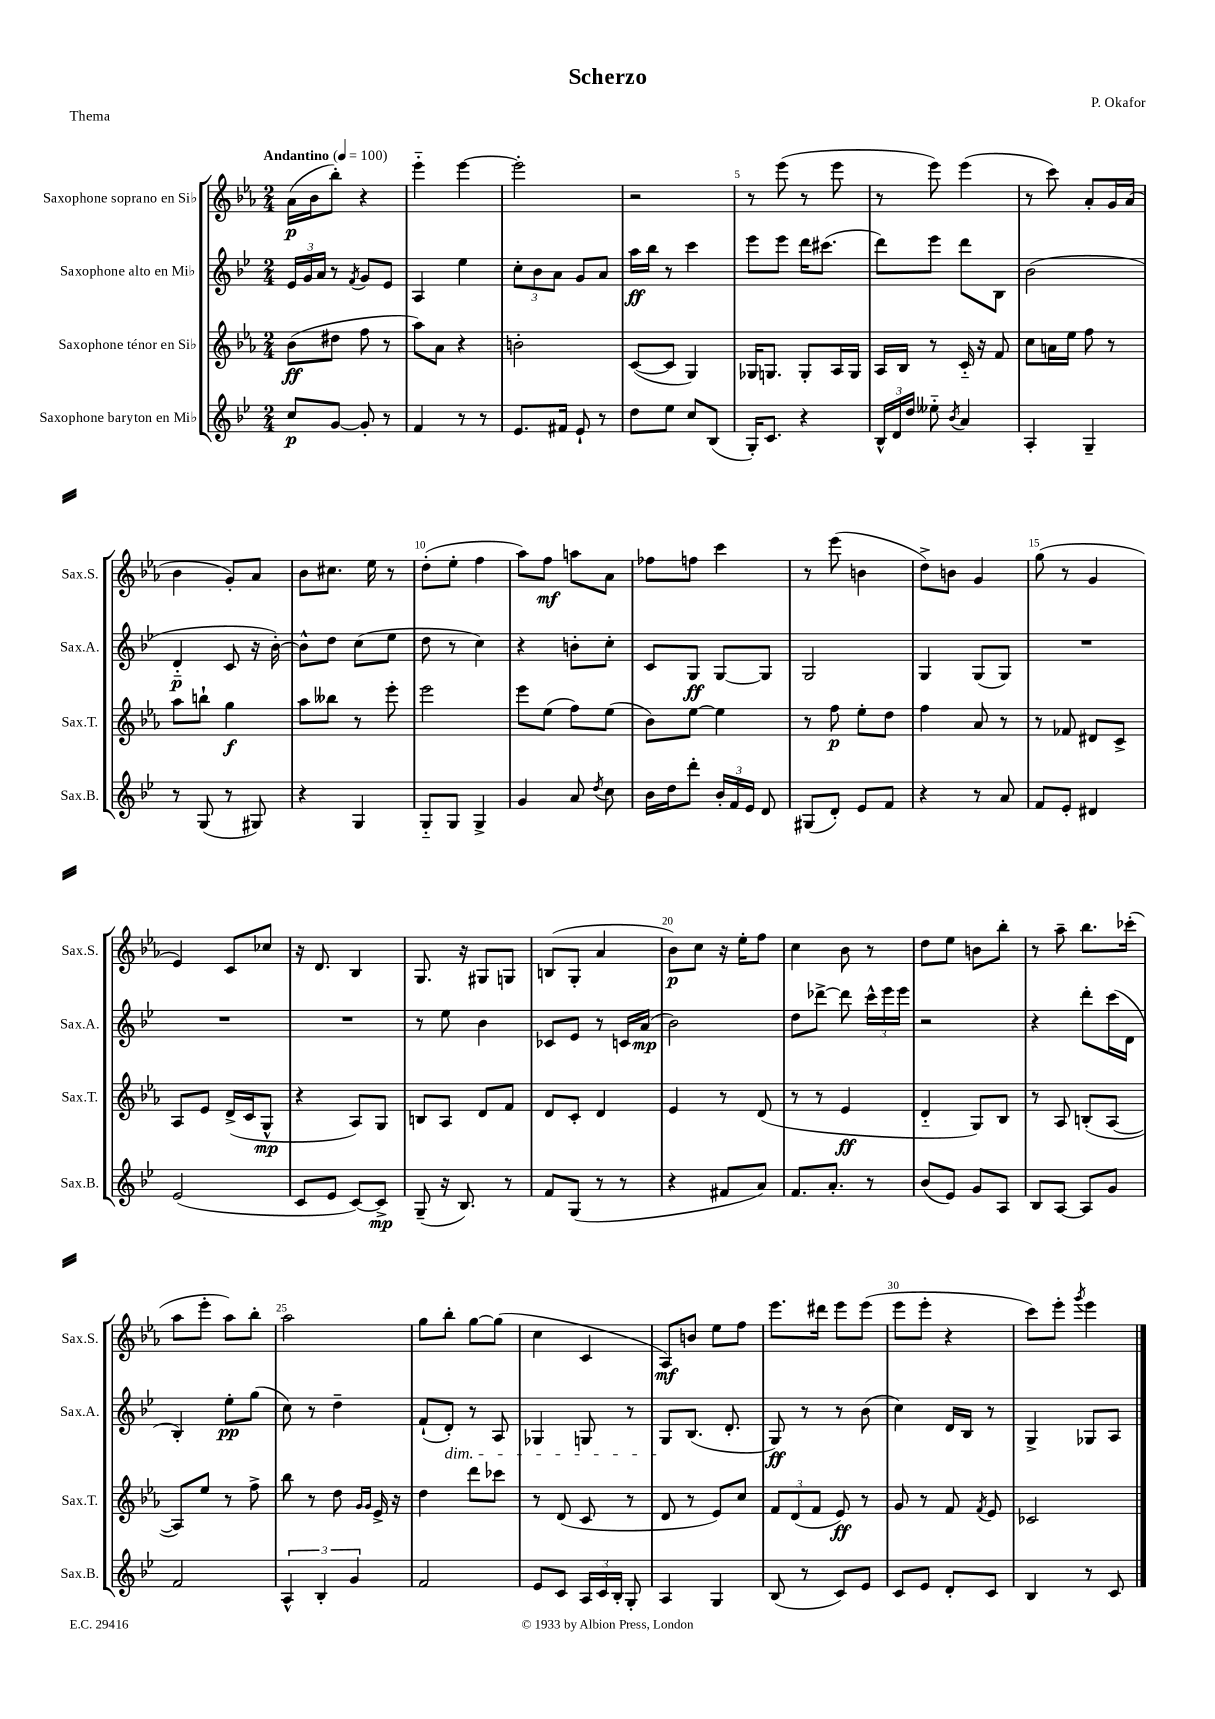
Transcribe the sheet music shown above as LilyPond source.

\header { title = "Scherzo" composer = "P. Okafor" piece = "Thema" }
<<
\new StaffGroup <<
\new Staff = "s0" \with { instrumentName = "Saxophone soprano en Sib" shortInstrumentName = "Sax.S." } {
    \clef treble \key ees \major \numericTimeSignature \time 2/4 \tempo "Andantino" 4 = 100
    \autoBeamOff aes'16[\p( bes'16 bes''8]-.) r4 |
    ees'''4-_ ees'''4~ |
    ees'''2-. |
    r2 |
    r8 ees'''8( r8 ees'''8 |
    r8 ees'''8) ees'''4( |
    r8 c'''8) aes'8[-. g'16 aes'16]( |
    bes'4 g'8[-.) aes'8] |
    bes'8[ cis''8.] ees''16 r8 |
    d''8[-.( ees''8]-. f''4 |
    aes''8[) f''8]\mf a''8[ aes'8] |
    fes''8[ f''8] c'''4 |
    r8 ees'''8( b'4 |
    d''8[->) b'8] g'4 |
    g''8( r8 g'4 |
    ees'4) c'8[ ces''8] |
    r16 d'8. bes4 |
    g8. r16 gis8[ g8] |
    b8[( g8]-. aes'4 |
    bes'8[\p) c''8] r16 ees''16[-. f''8] |
    c''4 bes'8 r8 |
    d''8[ ees''8] b'8[ bes''8]-. |
    r8 aes''8-- bes''8.[ ces'''16]-.( |
    aes''8[ ees'''8]-. aes''8[) bes''8]-. |
    aes''2 |
    g''8[ bes''8]-. g''8[~ g''8]( |
    c''4 c'4 |
    aes8[\mf) b'8] ees''8[ f''8] |
    ees'''8.[ dis'''16] ees'''8[ ees'''8]( |
    ees'''8[ ees'''8]-. r4 |
    c'''8[) ees'''8]-. \acciaccatura { g'''8 } ees'''4 \bar "|." |
}
\new Staff = "s1" \with { instrumentName = "Saxophone alto en Mib" shortInstrumentName = "Sax.A." } {
    \clef treble \key bes \major \numericTimeSignature \time 2/4
    \autoBeamOff \tuplet 3/2 { ees'16[ g'16 a'16] } r8 \acciaccatura { f'8 } g'8[ ees'8] |
    a4 ees''4 |
    \tuplet 3/2 { c''8[-. bes'8 a'8] } g'8[ a'8] |
    a''16[\ff bes''16] r8 c'''4 |
    ees'''8[ ees'''8] d'''16[ cis'''8.]( |
    d'''8[) ees'''8] d'''8[ bes8] |
    bes'2( |
    d'4-_\p c'8 r16 bes'16~-.) |
    bes'8[-^ d''8] c''8[( ees''8] |
    d''8 r8 c''4) |
    r4 b'8[-. c''8]-. |
    c'8[ g8]\ff g8[~ g8] |
    g2 |
    g4 g8[( g8]) |
    R2 |
    R2 |
    R2 |
    r8 ees''8 bes'4 |
    ces'8[ ees'8] r8 c'16[ a'16]\mp( |
    bes'2) |
    d''8[ des'''8]~-> des'''8 \tuplet 3/2 { c'''16[-^ ees'''16 ees'''16] } |
    r2 |
    r4 d'''8[-. c'''16( d'16] |
    bes4-.) ees''8[-.\pp g''8]( |
    c''8) r8 d''4-- |
    f'8[-!( d'8]-.\dim) r8 a8 |
    ges4 g8 r8 |
    g8[\! bes8.]( d'8.-. |
    g8\ff) r8 r8 bes'8( |
    c''4) d'16[ bes16] r8 |
    g4-> ges8[ a8] \bar "|." |
}
\new Staff = "s2" \with { instrumentName = "Saxophone ténor en Sib" shortInstrumentName = "Sax.T." } {
    \clef treble \key ees \major \numericTimeSignature \time 2/4
    \autoBeamOff bes'8[\ff( dis''8] f''8 r8 |
    aes''8[) aes'8] r4 |
    b'2-. |
    c'8[~( c'8] g4) |
    ges16[ g8.] g8[-. aes16 g16] |
    aes16[ bes16] r8 c'16-_ r16 f'8 |
    c''8[ a'16 ees''16] f''8 r8 |
    aes''8[ b''8]-! g''4\f |
    aes''8[ beses''8] r8 ees'''8-. |
    ees'''2 |
    ees'''8[ ees''8]( f''8[) ees''8]( |
    bes'8[) ees''8]~ ees''4 |
    r8 f''8\p ees''8[-. d''8] |
    f''4 aes'8 r8 |
    r8 fes'8 dis'8[ c'8]-> |
    aes8[ ees'8] d'16[->( c'16 g8]-^\mp |
    r4 aes8[) g8] |
    b8[ aes8] d'8[ f'8] |
    d'8[ c'8]-. d'4 |
    ees'4 r8 d'8( |
    r8 r8 ees'4\ff |
    d'4-_ g8[) bes8] |
    r8 aes8 b8[-.( aes8]~ |
    aes8[) ees''8] r8 f''8-> |
    bes''8 r8 d''8 \grace { g'16[ g'16] } ees'16-> r16 |
    d''4 d'''8[ ces'''8] |
    r8 d'8( c'8 r8 |
    d'8 r8 ees'8[) c''8] |
    \tuplet 3/2 { f'8[ d'8( f'8] } ees'8\ff) r8 |
    g'8 r8 f'8 \acciaccatura { f'8 } ees'8 |
    ces'2 \bar "|." |
}
\new Staff = "s3" \with { instrumentName = "Saxophone baryton en Mib" shortInstrumentName = "Sax.B." } {
    \clef treble \key bes \major \numericTimeSignature \time 2/4
    \autoBeamOff c''8[\p g'8]~ g'8-. r8 |
    f'4 r8 r8 |
    ees'8.[ fis'16] ees'8-! r8 |
    d''8[ ees''8] c''8[ bes8]( |
    g16[-.) c'8.] r4 |
    \tuplet 3/2 { bes16[-^ d'16 d''16] } eeses''8-_ \acciaccatura { bes'8 } a'4 |
    a4-. g4-- |
    r8 g8( r8 gis8) |
    r4 g4 |
    g8[-_ g8] g4-> |
    g'4 a'8 \acciaccatura { d''8 } c''8 |
    bes'16[ d''16 d'''8]-. \tuplet 3/2 { bes'16[-. f'16 ees'16] } d'8 |
    gis8[( d'8]-.) ees'8[ f'8] |
    r4 r8 a'8 |
    f'8[ ees'8]-. dis'4 |
    ees'2( |
    c'8[ ees'8] c'8[~) c'8]->\mp |
    g8--( r16 bes8.) r8 |
    f'8[ g8]( r8 r8 |
    r4 fis'8[ a'8]) |
    f'8.[ a'8.]-. r8 |
    bes'8[( ees'8]) g'8[ a8] |
    bes8[ a8]~ a8[ g'8] |
    f'2 |
    \tuplet 3/2 { a4-^ bes4-. g'4 } |
    f'2 |
    ees'8[ c'8] \tuplet 3/2 { a16[ c'16 bes16]-. } g8-. |
    a4 g4 |
    bes8( r8 c'8[) ees'8] |
    c'8[ ees'8] d'8[-. c'8] |
    bes4 r8 c'8 \bar "|." |
}
>>
>>
\layout { \context { \Score \override BarNumber.break-visibility = ##(#f #t #t) barNumberVisibility = #(every-nth-bar-number-visible 5) } }
